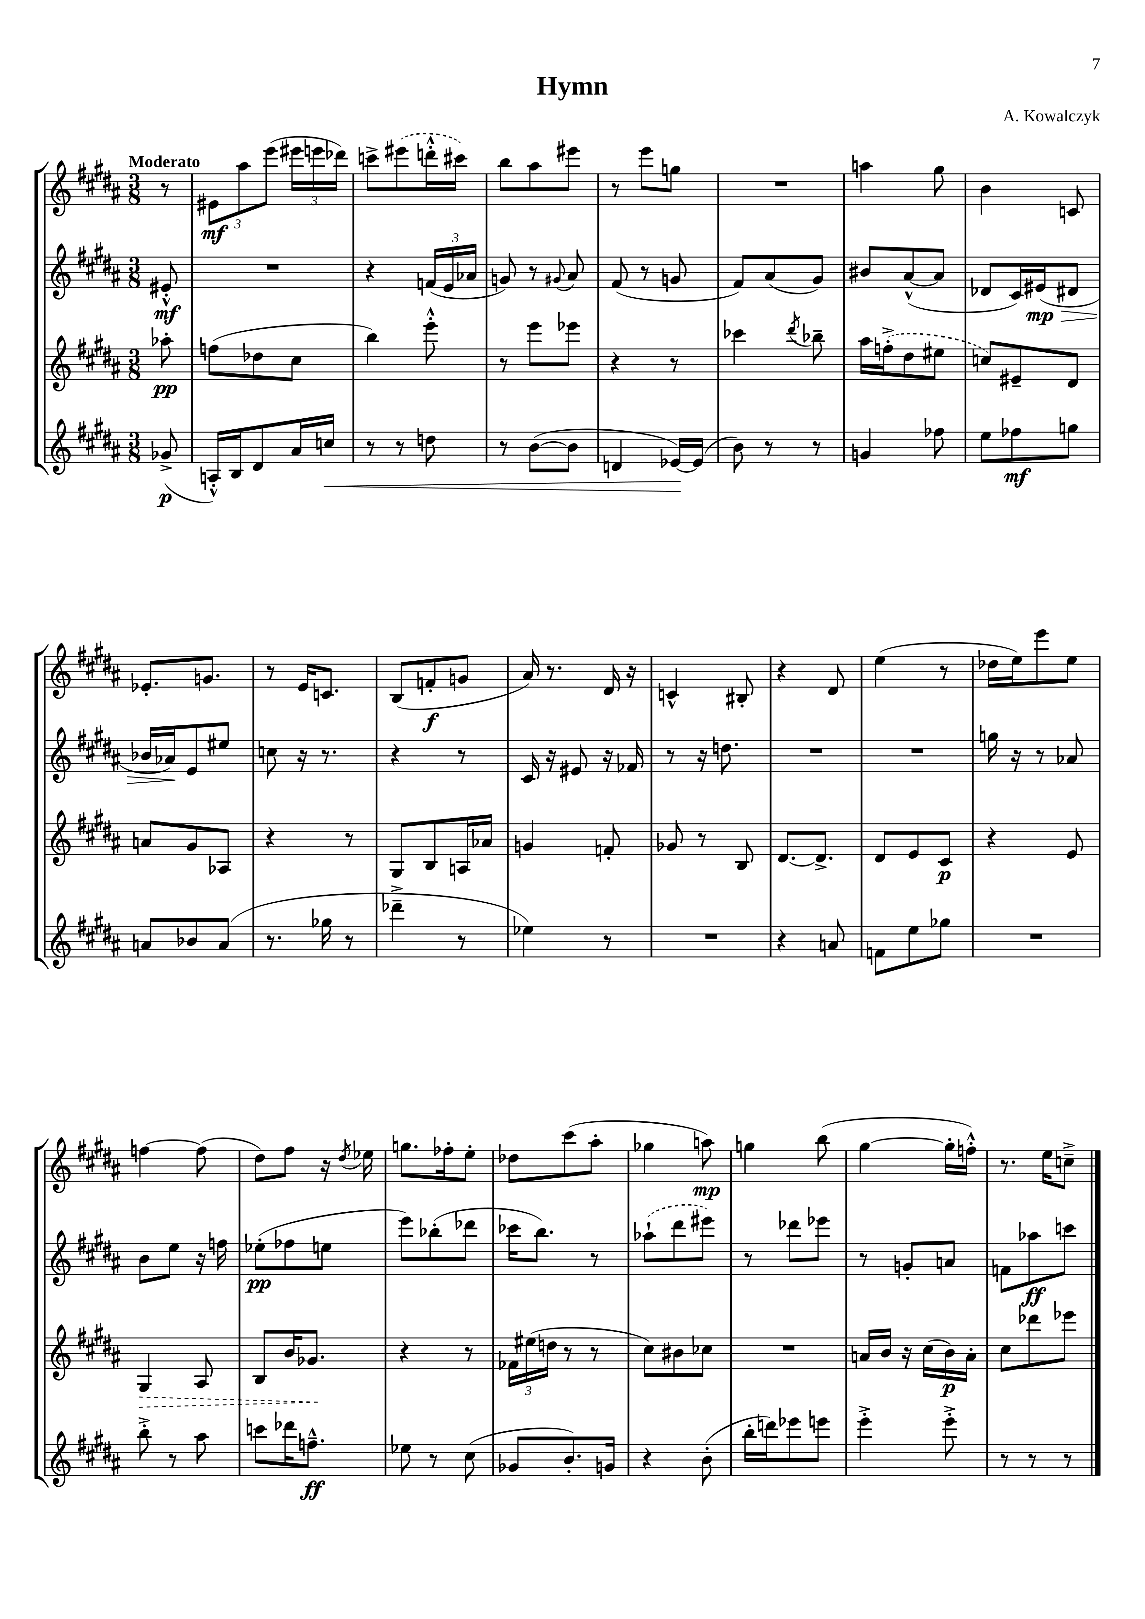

**kern	**dynam	**kern	**dynam	**kern	**dynam	**kern	**dynam
*part4	*part4	*part3	*part3	*part2	*part2	*part1	*part1
*staff4	*staff4	*staff3	*staff3	*staff2	*staff2	*staff1	*staff1
*clefG2	*	*clefG2	*	*clefG2	*	*clefG2	*
*k[f#c#g#d#a#]	*	*k[f#c#g#d#a#]	*	*k[f#c#g#d#a#]	*	*k[f#c#g#d#a#]	*
*M3/8	*	*M3/8	*	*M3/8	*	*M3/8	*
=	=	=	=	=	=	=	=
!	!	!	!	!	!	!LO:TX:a:B:t=Moderato	!
(8g-X^/	p	8aa-X'\	pp	8e#X'^^/	mf	8r	.
=1	=1	=1	=1	=1	=1	=1	=1
16An'^^/LL)	.	(8ffn\L	.	4.r	.	12e#X\L	mf
16B/J	.	.	.	.	.	.	.
.	.	.	.	.	.	12aa#\	.
8d#/	.	8dd-X\	.	.	.	.	.
.	.	.	.	.	.	(12eee\J	.
16a#/L	.	8cc#\J	.	.	.	24eee#X\LL	.
.	.	.	.	.	.	24eeen\	.
!	!LO:HP:b	!	!	!	!	!	!
16ccn/JJ	<	.	.	.	.	.	.
.	.	.	.	.	.	24ddd-X\JJ)	.
=2	=2	=2	=2	=2	=2	=2	=2
8r	.	4bb\)	.	4r	.	8cccn^\L	.
8r	.	.	.	.	.	(8eee#X\	.
8ddn\	.	8eee'^^\	.	(24fn/LL	.	16dddn'^^\L	.
.	.	.	.	24e/	.	.	.
.	.	.	.	.	.	16ccc#X\JJ)	.
.	.	.	.	24a-X/JJ	.	.	.
=3	=3	=3	=3	=3	=3	=3	=3
8r	.	8r	.	8gn/)	.	8bb\L	.
([8b\L	.	8eee\L	.	8r	.	8aa#\	.
.	.	.	.	8qqg#X/	.	.	.
8b\J]	.	8eee-X\J	.	8a#/	.	8eee#X\J	.
=4	=4	=4	=4	=4	=4	=4	=4
4dn/	.	4r	.	(8f#/	.	8r	.
.	.	.	.	8r	.	8eee\L	.
[16e-X/LL)	.	8r	.	8gn/	.	8ggn\J	.
(16e-/JJ]	[	.	.	.	.	.	.
=5	=5	=5	=5	=5	=5	=5	=5
8b\)	.	4ccc-X\	.	8f#/L)	.	4.r	.
8r	.	.	.	(8a#/	.	.	.
.	.	8qddd#/	.	.	.	.	.
8r	.	8bb-X~\	.	8g#/J)	.	.	.
=6	=6	=6	=6	=6	=6	=6	=6
4gn/	.	16aa#\LL	.	8b#X/L	.	4aan\	.
.	.	(16ffn'^\J	.	.	.	.	.
.	.	8dd#\	.	([8a#^^/	.	.	.
8ff-X\	.	8ee#X\J	.	8a#/J]	.	8gg#\	.
=7	=7	=7	=7	=7	=7	=7	=7
8ee\L	.	8ccn/L)	.	8d-X/L	.	4b\	.
8ff-X\	mf	8e#X~/	.	16c#/L)	.	.	.
!	!	!	!	!	!LO:HP:b	!	!
.	.	.	.	(16e#X/J	> mp	.	.
8ggn\J	.	8d#/J	.	8d#X/J	.	8cn/	.
!!LO:LB:g=z
=8	=8	=8	=8	=8	=8	=8	=8
8an/L	.	8an/L	.	16b-X/LL	.	8.e-X'/L	.
.	.	.	.	16a-X/J)	.	.	.
8b-X/	.	8g#/	.	8e/	]	.	.
.	.	.	.	.	.	8.gn/J	.
(8a/J	.	8A-X/J	.	8ee#X/J	.	.	.
=9	=9	=9	=9	=9	=9	=9	=9
8.r	.	4r	.	8ccn\	.	8r	.
.	.	.	.	16r	.	16e/KL	.
16gg-X\	.	.	.	8.r	.	8.cn/J	.
8r	.	8r	.	.	.	.	.
=10	=10	=10	=10	=10	=10	=10	=10
4ddd-X~^\	.	8G#/L	.	4r	.	(8B/L	.
.	.	8B/	.	.	.	8fn'/	f
8r	.	16An/L	.	8r	.	8gn/J	.
.	.	16a-X/JJ	.	.	.	.	.
=11	=11	=11	=11	=11	=11	=11	=11
4ee-X\)	.	4gn/	.	16c#/	.	16a#/)	.
.	.	.	.	16r	.	8.r	.
.	.	.	.	8e#X/	.	.	.
8r	.	8fn'/	.	16r	.	16d#/	.
.	.	.	.	16f-X/	.	16r	.
=12	=12	=12	=12	=12	=12	=12	=12
4.r	.	8g-X/	.	8r	.	4cn^^/	.
.	.	8r	.	16r	.	.	.
.	.	.	.	8.ddn\	.	.	.
.	.	8B/	.	.	.	8B#X'/	.
=13	=13	=13	=13	=13	=13	=13	=13
4r	.	[8.d#/L	.	4.r	.	4r	.
.	.	8.d#^/J]	.	.	.	.	.
8an/	.	.	.	.	.	8d#/	.
=14	=14	=14	=14	=14	=14	=14	=14
8fn\L	.	8d#/L	.	4.r	.	(4ee\	.
8ee\	.	8e/	.	.	.	.	.
8gg-X\J	.	8c#/J	p	.	.	8r	.
=15	=15	=15	=15	=15	=15	=15	=15
4.r	.	4r	.	16ggn\	.	16dd-X\LL	.
.	.	.	.	16r	.	16ee\J)	.
.	.	.	.	8r	.	8eee\	.
.	.	8e/	.	8a-X/	.	8ee\J	.
!!LO:LB:g=z
=16	=16	=16	=16	=16	=16	=16	=16
!	!	!	!LO:HP:b	!	!	!	!
8bb'^\	.	4G#/	>	8b\L	.	[4ffn\	.
8r	.	.	.	8ee\J	.	.	.
8aa#\	.	8A#/	.	16r	.	(8ff\]	.
.	.	.	.	16ffn\	.	.	.
=17	=17	=17	=17	=17	=17	=17	=17
8cccn\L	.	8B/L	.	(8ee-X'\L	pp	8dd#\L)	.
16ddd-X\K	.	16b/K	.	8ff-X\	.	8ff#\J	.
8.ffn~^^\J	ff	8.g-X/J	.	.	.	.	.
.	.	.	.	8een\J	.	16r	.
.	.	.	.	.	.	8qdd#/	.
.	.	.	.	.	.	16ee-X\	.
.	.	.	]	.	.	.	.
=18	=18	=18	=18	=18	=18	=18	=18
8ee-X\	.	4r	.	8eee\L)	.	8.ggn\L	.
8r	.	.	.	(8bb-X'\	.	.	.
.	.	.	.	.	.	16ff-X'\k	.
(8cc#\	.	8r	.	8ddd-X\J	.	8ee'\J	.
=19	=19	=19	=19	=19	=19	=19	=19
8g-X/L	.	24f-X\LL	.	16ccc-X\KL	.	8dd-X\L	.
.	.	(24ee#X\	.	.	.	.	.
.	.	.	.	8.bb\J)	.	.	.
.	.	24ddn\JJ	.	.	.	.	.
8.b'/)	.	8r	.	.	.	(8ccc#\	.
.	.	8r	.	8r	.	8aa#'\J	.
16gn/Jk	.	.	.	.	.	.	.
=20	=20	=20	=20	=20	=20	=20	=20
4r	.	8cc#\L)	.	(8aa-X`\L	.	4gg-X\	.
.	.	8b#X\	.	8ddd#\	.	.	.
(8b'\	.	8cc-X\J	.	8eee#X\J)	.	8aan\)	mp
=21	=21	=21	=21	=21	=21	=21	=21
16bb'\LL	.	4.r	.	8r	.	4ggn\	.
16dddn\J)	.	.	.	.	.	.	.
8eee-X\	.	.	.	8ddd-X\L	.	.	.
8eeen\J	.	.	.	8eee-X\J	.	(8bb\	.
=22	=22	=22	=22	=22	=22	=22	=22
4eee'^\	.	16an/LL	.	8r	.	[4gg#\	.
.	.	16b/JJ	.	.	.	.	.
.	.	16r	.	8gn'/L	.	.	.
.	.	(16cc#\LL	.	.	.	.	.
8eee'^\	.	16b\)	p	8an/J	.	16gg#'\LL]	.
.	.	16a'\JJ	.	.	.	16ffn'^^\JJ)	.
=23	=23	=23	=23	=23	=23	=23	=23
8r	.	8cc#\L	.	8fn\L	.	8.r	.
8r	.	8ddd-X\	.	8aa-X\	ff	.	.
.	.	.	.	.	.	16ee\KL	.
8r	.	8eee-X\J	.	8cccn\J	.	8ccn~^\J	.
==	==	==	==	==	==	==	==
*-	*-	*-	*-	*-	*-	*-	*-
